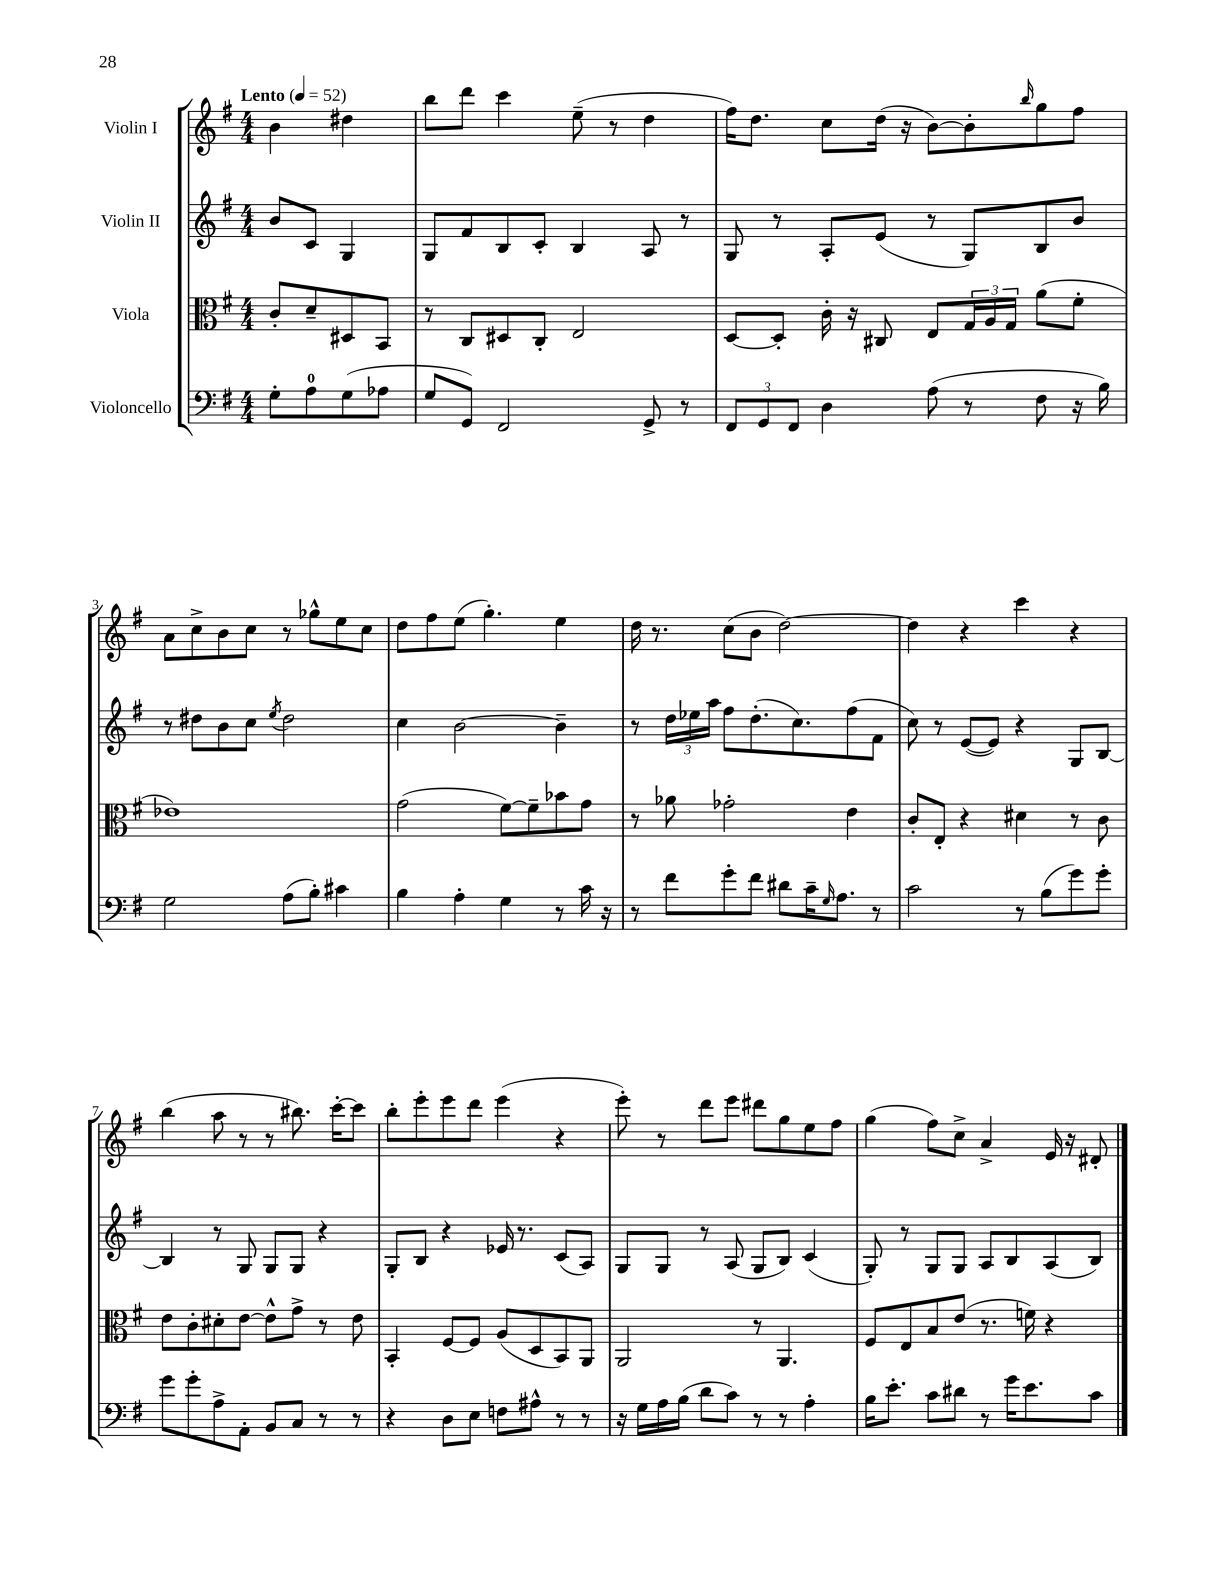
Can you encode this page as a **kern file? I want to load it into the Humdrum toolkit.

**kern	**kern	**kern	**kern
*part4	*part3	*part2	*part1
*staff4	*staff3	*staff2	*staff1
*I"Violoncello	*I"Viola	*I"Violin II	*I"Violin I
*clefF4	*clefC3	*clefG2	*clefG2
*k[f#]	*k[f#]	*k[f#]	*k[f#]
*M4/4	*M4/4	*M4/4	*M4/4
*MM52	*MM52	*MM52	*MM52
=	=	=	=
!	!	!	!LO:TX:a:B:t=Lento
8G'\L	8c'/L	8b/L	4b\
8A\	8d~/	8c/J	.
(8G\	8D#X/	4G/	4dd#X\
8A-X\J	8BB/J	.	.
=1	=1	=1	=1
8G/L	8r	8G/L	8bb\L
8GG/J)	8C/L	8f#/	8ddd\J
2FF#/	8D#X/	8B/	4ccc\
.	8C'/J	8c'/J	.
.	2E/	4B/	(8ee~\
.	.	.	8r
8GG^/	.	8A/	4dd\
8r	.	8r	.
=2	=2	=2	=2
12FF#/L	[8D/L	8G/	16ff#\KL)
.	.	.	8.dd\J
12GG/	.	.	.
.	8D'/J]	8r	.
12FF#/J	.	.	.
4D\	16c'\	8A'/L	8cc\L
.	16r	.	.
.	8C#X/	(8e/J	(16dd\Jk
.	.	.	16r
(8A\	8E/L	8r	[8b\L)
8r	24G/L	8G/L)	8b'\]
.	24A/	.	.
.	24G/JJ	.	.
.	.	.	16qqbb/
8F#\	(8a\L	8B/	8gg\
16r	8f#'\J	8b/J	8ff#\J
16B\)	.	.	.
!!LO:LB:g=z
=3	=3	=3	=3
2G\	1e-X)	8r	8a\L
.	.	8dd#X\L	8cc^\
.	.	8b\	8b\
.	.	8cc\J	8cc\J
.	.	8qee/	.
(8A\L	.	2dd#\	8r
8B'\J)	.	.	8gg-X^^\L
4c#X\	.	.	8ee\
.	.	.	8cc\J
=4	=4	=4	=4
4B\	(2g\	4cc\	8dd\L
.	.	.	8ff#\
4A'\	.	[2b\	(8ee\J
.	.	.	4.gg'\)
4G\	[8f#\L)	.	.
.	8f#~\]	.	.
8r	8b-X\	4b~\]	4ee\
16c\	8g\J	.	.
16r	.	.	.
=5	=5	=5	=5
8r	8r	8r	16dd\
.	.	.	8.r
8f#\L	8a-X\	24dd\LL	.
.	.	24ee-X\	.
.	.	24aa\JJ	.
8g'\	2g-X'\	8ff#\L	(8cc\L
8f#\J	.	(8.dd'\	8b\J
8d#X\L	.	.	[2dd\)
.	.	8.cc\)	.
16c~\K	.	.	.
16qqG/	.	.	.
8.A\J	.	.	.
.	4e\	(8ff#\	.
8r	.	8f#\J	.
=6	=6	=6	=6
2c\	8c'/L	8cc\)	4dd\]
.	8E'/J	8r	.
.	4r	([8e/L	4r
.	.	8e/J])	.
8r	4d#X\	4r	4ccc\
(8B\L	.	.	.
8g\)	8r	8G/L	4r
8g'\J	8c\	[8B/J	.
!!LO:LB:g=z
=7	=7	=7	=7
8g\L	8e\L	4B/]	(4bb\
8g'\	8c'\	.	.
8A^\	8d#X'\	8r	8aa\
8AA'\J	[8e\J	8G/	8r
8BB/L	8e^^\L]	8G/L	8r
8C/J	8g^\J	8G/J	8.bb#X\)
8r	8r	4r	.
.	.	.	[16ccc'\KL
8r	8e\	.	8ccc\J]
=8	=8	=8	=8
4r	4BB'/	8G'/L	8bb'\L
.	.	8B/J	8eee'\
8D\L	[8F#/L	4r	8eee\
8E\J	8F#/J]	.	8ddd\J
8Fn\L	(8A/L	16e-X/	(4eee\
.	.	8.r	.
8A#X^^\J	8D/	.	.
8r	8BB/)	(8c/L	4r
8r	8AA/J	8A/J)	.
=9	=9	=9	=9
16r	2AA/	8G/L	8eee'\)
16G\LL	.	.	.
16A\	.	8G/J	8r
(16B\JJ	.	.	.
8d\L	.	8r	8ddd\L
8c\J)	.	(8A/	8eee\J
8r	8r	8G/L	8ddd#X\L
8r	4.AA/	8B/J)	8gg\
4A'\	.	(4c/	8ee\
.	.	.	8ff#\J
=10	=10	=10	=10
16B\KL	8F#/L	8G'/)	(4gg\
8.e'\J	.	.	.
.	8E/	8r	.
8c\L	8B/	8G/L	8ff#\L)
8d#X\J	(8e/J	8G/J	8cc^\J
8r	8.r	8A/L	4a^/
16g\KL	.	8B/	.
8.e\	16fn\)	.	.
.	4r	(8A/	16e/
.	.	.	16r
8c\J	.	8B/J)	8d#X'/
==	==	==	==
*-	*-	*-	*-
